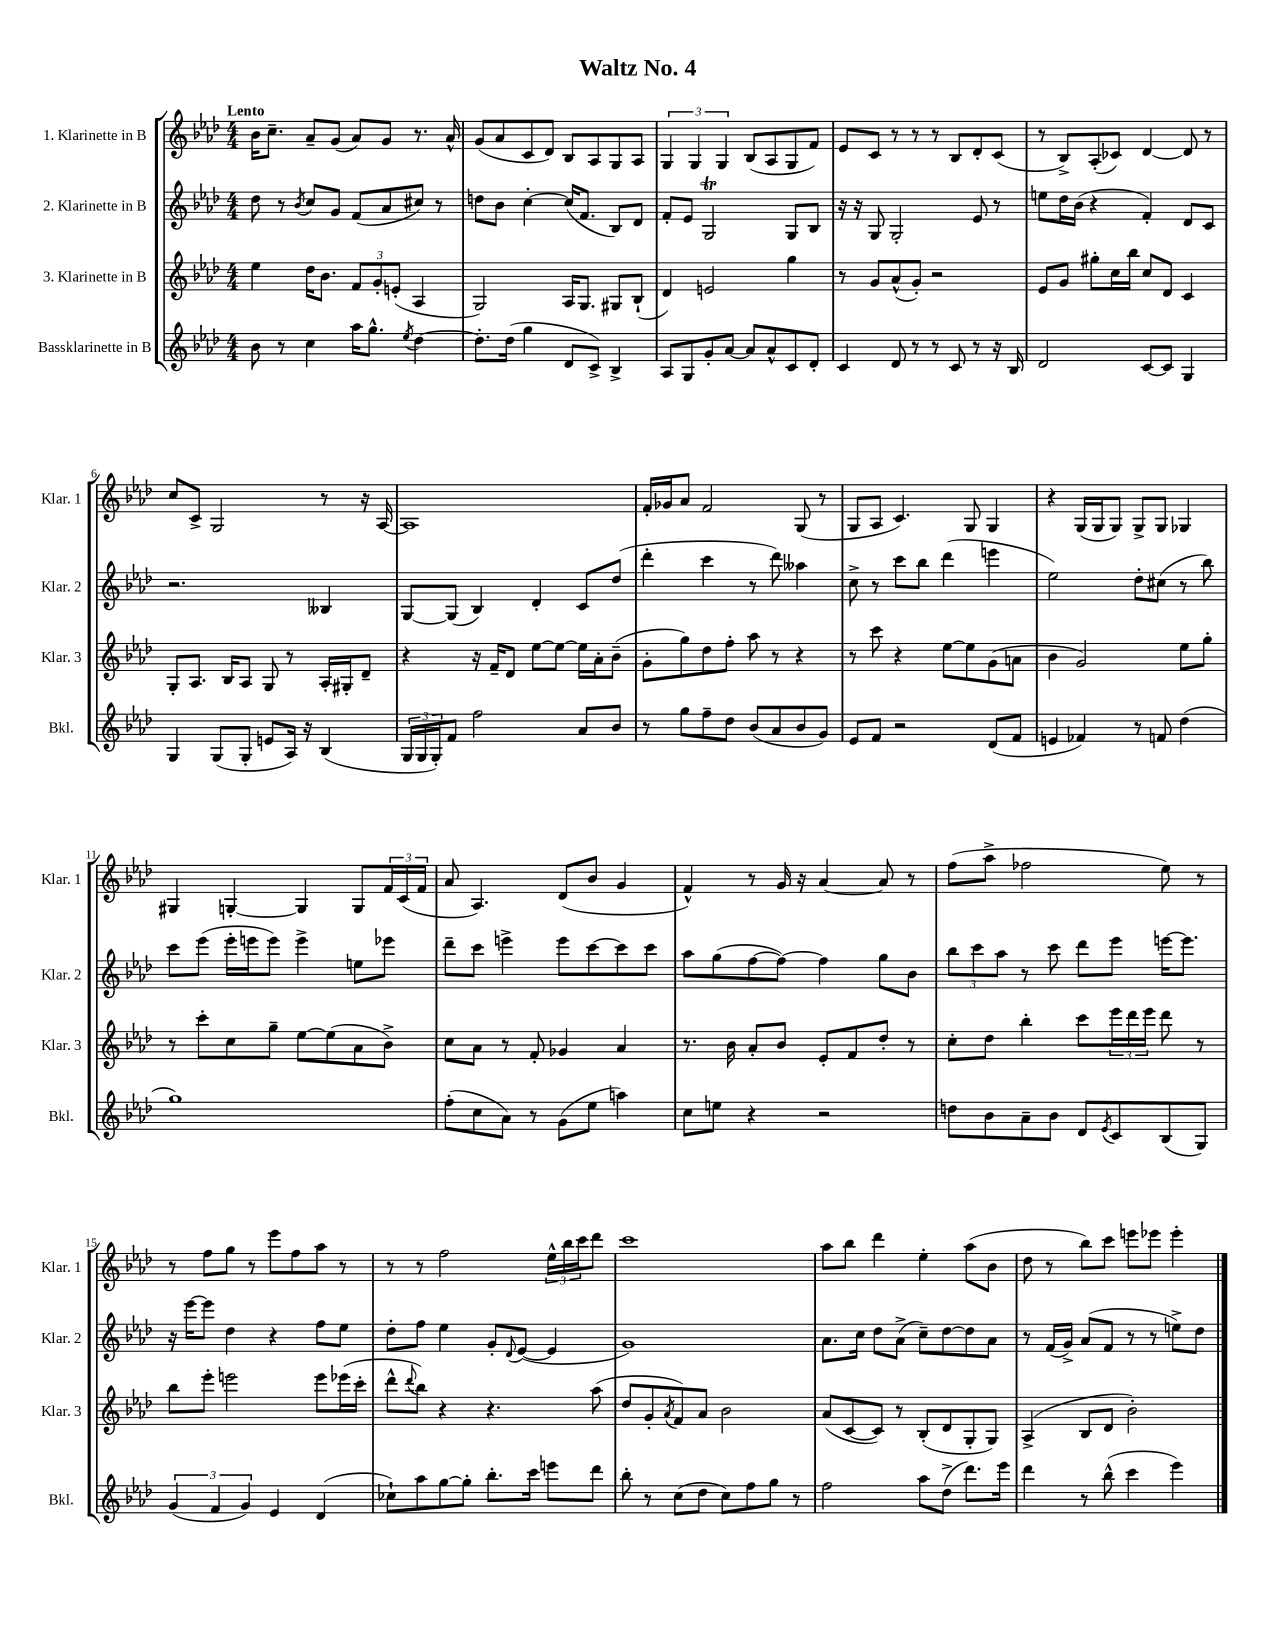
\header { title = "Waltz No. 4" }
<<
\new StaffGroup <<
\new Staff = "s0" \with { instrumentName = "1. Klarinette in B" shortInstrumentName = "Klar. 1" } {
    \clef treble \key aes \major \numericTimeSignature \time 4/4 \tempo "Lento"
    bes'16 c''8.-- aes'8-- g'8( aes'8) g'8 r8. aes'16-^ |
    g'8( aes'8 c'8 des'8) bes8 aes8 g8 aes8 |
    \tuplet 3/2 { g4 g4 g4 } bes8( aes8 g8 f'8) |
    ees'8 c'8 r8 r8 r8 bes8 des'8-. c'8( |
    r8 bes8->) aes8-.( ces'8) des'4~ des'8 r8 |
    c''8 c'8-> g2 r8 r16 aes16~ |
    aes1 |
    f'16-. ges'16 aes'8 f'2 g8( r8 |
    g8 aes8 c'4.) g8 g4 |
    r4 g16( g16 g8) g8-> g8 ges4 |
    gis4 g4~-. g4 g8 \tuplet 3/2 { f'16 c'16( f'16 } |
    aes'8 aes4.) des'8( bes'8 g'4 |
    f'4-^) r8 g'16 r16 aes'4~ aes'8 r8 |
    f''8( aes''8-> fes''2 ees''8) r8 |
    r8 f''8 g''8 r8 ees'''8 f''8 aes''8 r8 |
    r8 r8 f''2 \tuplet 3/2 { ees''16-^ bes''16 c'''16 } des'''8 |
    c'''1 |
    aes''8 bes''8 des'''4 ees''4-. aes''8( bes'8 |
    des''8 r8 bes''8) c'''8 e'''8 ees'''8 ees'''4-. \bar "|." |
}
\new Staff = "s1" \with { instrumentName = "2. Klarinette in B" shortInstrumentName = "Klar. 2" } {
    \clef treble \key aes \major \numericTimeSignature \time 4/4
    des''8 r8 \acciaccatura { bes'8 } c''8 g'8 f'8( aes'8 cis''8) r8 |
    d''8 bes'8 c''4~-. c''16( f'8. bes8) des'8 |
    f'8-. ees'8 g2\trill g8 bes8 |
    r16 r16 g8 g2-. ees'8 r8 |
    e''8 des''16 bes'16( r4 f'4-.) des'8 c'8 |
    r2. beses4 |
    g8~ g8( bes4) des'4-. c'8 des''8( |
    des'''4-. c'''4 r8 des'''8) aeses''4 |
    c''8-> r8 c'''8 bes''8 des'''4( e'''4 |
    ees''2) des''8-. cis''8( r8 bes''8) |
    c'''8 ees'''8( ees'''16-. e'''16 e'''8) e'''4-> e''8 ees'''8 |
    des'''8-- c'''8 e'''4-> e'''8 c'''8~ c'''8 c'''8 |
    aes''8 g''8( f''8~ f''8~) f''4 g''8 bes'8 |
    \tuplet 3/2 { bes''8 c'''8 aes''8 } r8 c'''8 des'''8 ees'''8 e'''16~ e'''8. |
    r16 ees'''16~ ees'''8 des''4 r4 f''8 ees''8 |
    des''8-. f''8 ees''4 g'8-. \appoggiatura { des'8 } ees'8~( ees'4 |
    g'1) |
    aes'8. c''16 des''8 aes'8->( c''8--) des''8~ des''8 aes'8 |
    r8 f'16( g'16->) aes'8( f'8 r8 r8 e''8->) des''8 \bar "|." |
}
\new Staff = "s2" \with { instrumentName = "3. Klarinette in B" shortInstrumentName = "Klar. 3" } {
    \clef treble \key aes \major \numericTimeSignature \time 4/4
    ees''4 des''16 bes'8. \tuplet 3/2 { f'8 g'8-. e'8-.( } aes4 |
    g2) aes16 g8. gis8 bes8-!( |
    des'4) e'2 g''4 |
    r8 g'8 aes'8-^( g'8-.) r2 |
    ees'8 g'8 gis''8-. c''16 bes''16 c''8 des'8 c'4 |
    g8-. aes8. bes16 aes8 g8 r8 aes16-. gis16-. des'8-- |
    r4 r16 f'16-- des'8 ees''8~ ees''8~ ees''16 aes'16-. bes'8--( |
    g'8-. g''8) des''8 f''8-. aes''8 r8 r4 |
    r8 c'''8 r4 ees''8~ ees''8 g'8( a'8 |
    bes'4 g'2) ees''8 g''8-. |
    r8 c'''8-. c''8 g''8-- ees''8~ ees''8( aes'8 bes'8->) |
    c''8 aes'8 r8 f'8-. ges'4 aes'4 |
    r8. bes'16 aes'8-. bes'8 ees'8-. f'8 des''8-. r8 |
    c''8-. des''8 bes''4-. c'''8 \tuplet 3/2 { ees'''16 des'''16 ees'''16 } des'''8 r8 |
    bes''8 ees'''8-. e'''2 e'''8 ees'''16( c'''16-. |
    des'''8-^ \appoggiatura { des'''8 } bes''8) r4 r4. aes''8( |
    des''8 g'8-. \acciaccatura { aes'8 } f'8) aes'8 bes'2 |
    aes'8( c'8~ c'8) r8 bes8-.( des'8 g8-. g8) |
    aes4->( bes8 des'8 bes'2-.) \bar "|." |
}
\new Staff = "s3" \with { instrumentName = "Bassklarinette in B" shortInstrumentName = "Bkl." } {
    \clef treble \key aes \major \numericTimeSignature \time 4/4
    bes'8 r8 c''4 aes''16 g''8.-^ \acciaccatura { ees''8 } des''4~ |
    des''8.-. des''16( g''4 des'8 c'8->) bes4-> |
    aes8 g8 g'8-. aes'8~ aes'8 aes'8-^ c'8 des'8-. |
    c'4 des'8 r8 r8 c'8 r8 r16 bes16 |
    des'2 c'8~ c'8 g4 |
    g4 g8( g8-. e'8 aes16) r16 bes4( |
    \tuplet 3/2 { g16 g16 g16-.) } f'8 f''2 aes'8 bes'8 |
    r8 g''8 f''8-- des''8 bes'8( aes'8 bes'8 g'8) |
    ees'8 f'8 r2 des'8( f'8 |
    e'4 fes'4) r8 f'8 des''4( |
    g''1) |
    f''8-.( c''8 aes'8) r8 g'8( ees''8 a''4) |
    c''8 e''8 r4 r2 |
    d''8 bes'8 aes'8-- bes'8 des'8 \acciaccatura { ees'8 } c'8 bes8( g8) |
    \tuplet 3/2 { g'4( f'4 g'4) } ees'4 des'4( |
    ces''8-!) aes''8 g''8~ g''8-. bes''8.-. c'''16 e'''8 des'''8 |
    bes''8-. r8 c''8( des''8 c''8) f''8 g''8 r8 |
    f''2 aes''8 des''8->( des'''8.) ees'''16 |
    des'''4 r8 bes''8-^( c'''4 ees'''4) \bar "|." |
}
>>
>>
